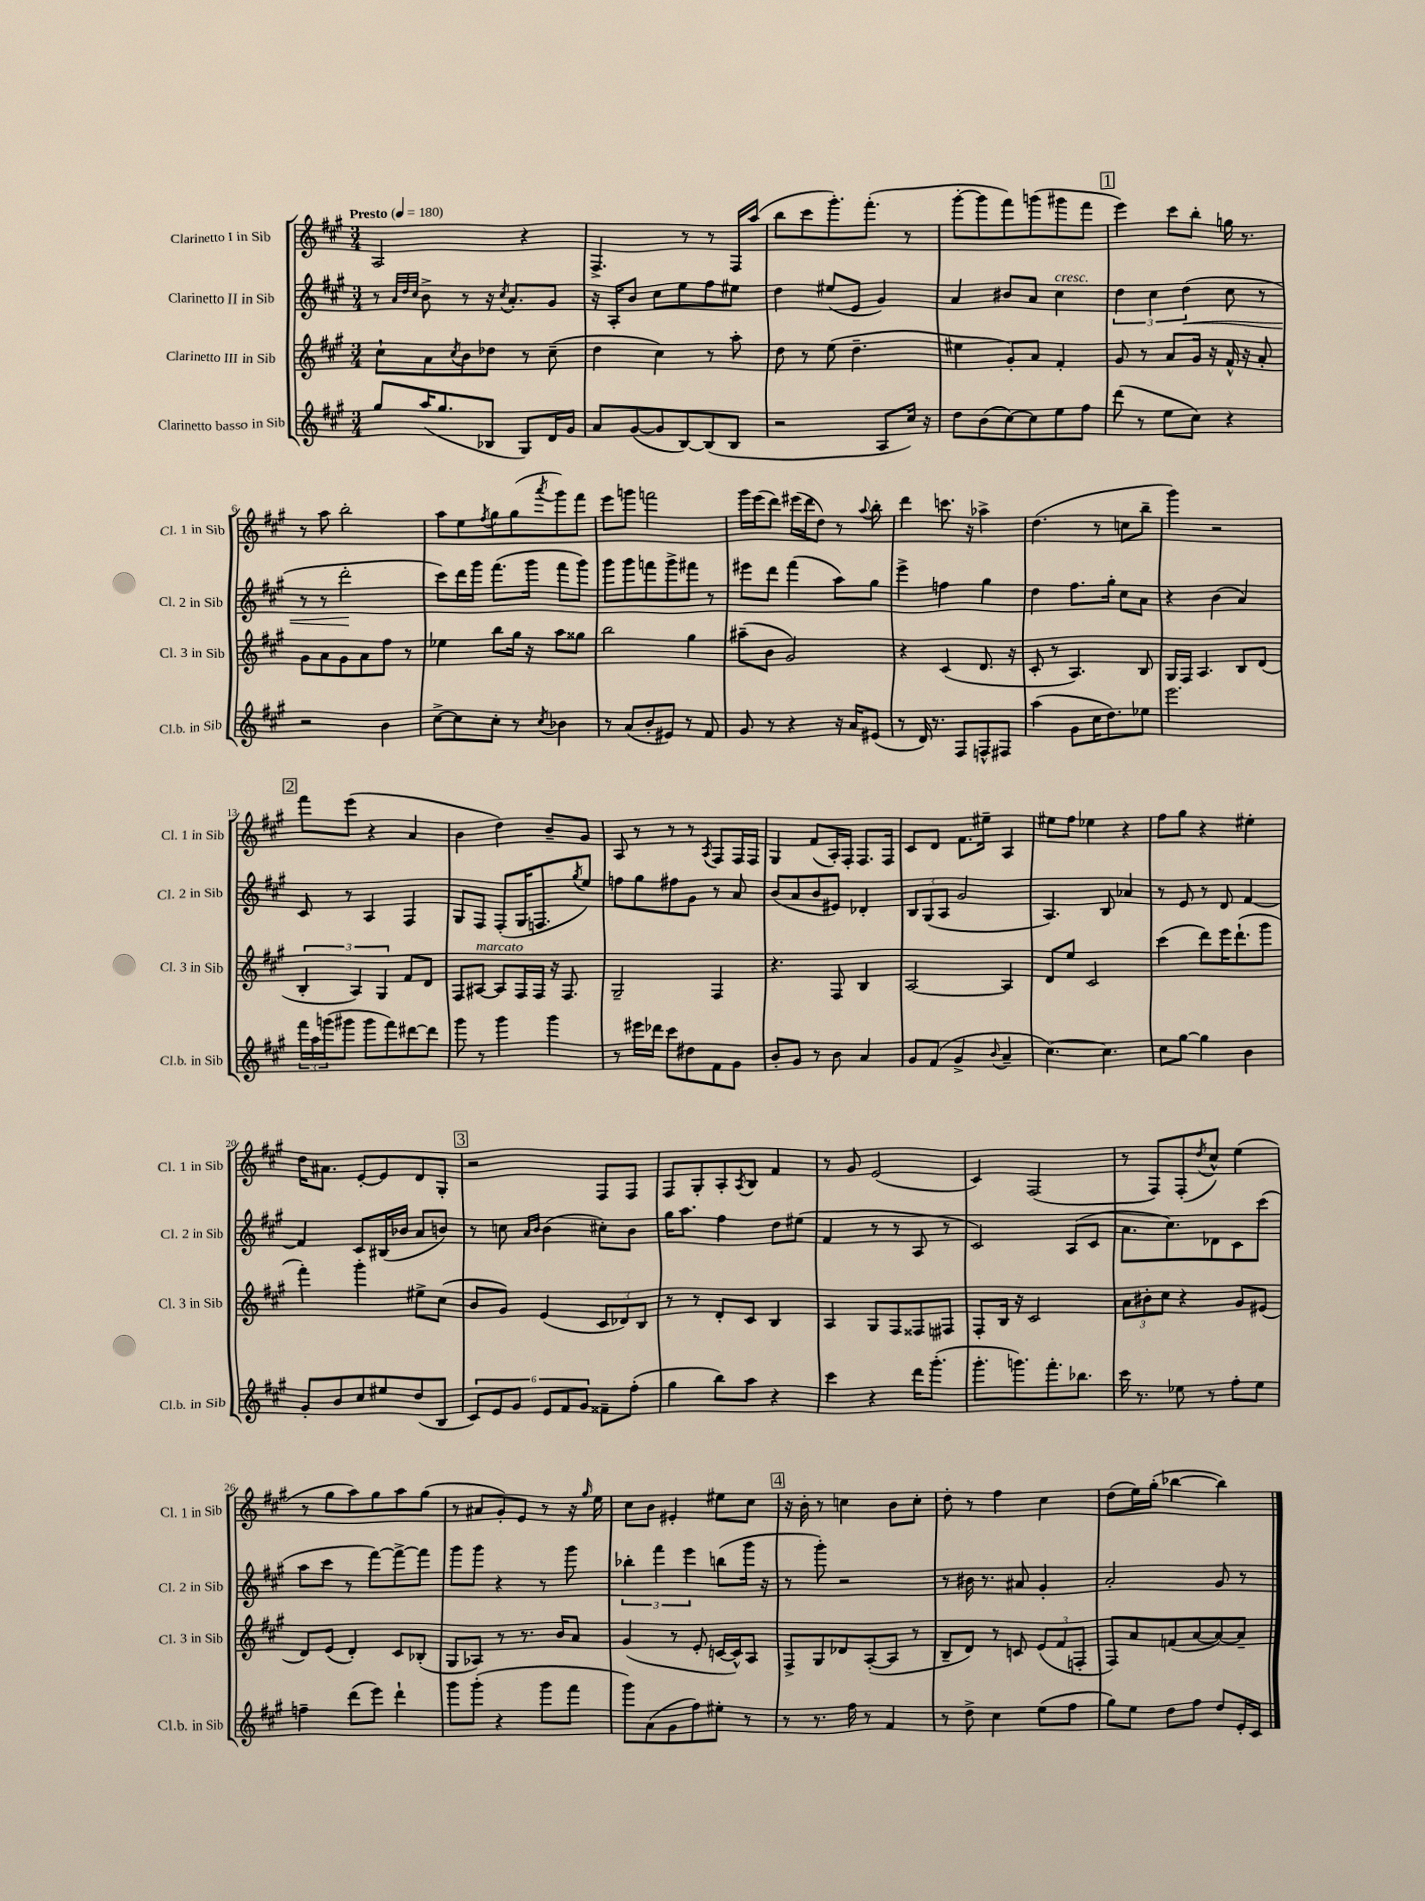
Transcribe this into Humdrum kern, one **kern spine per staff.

**kern	**kern	**kern	**dynam	**kern
*part4	*part3	*part2	*part2	*part1
*staff4	*staff3	*staff2	*staff2	*staff1
*I"Clarinetto basso in Sib	*I"Clarinetto III in Sib	*I"Clarinetto II in Sib	*	*I"Clarinetto I in Sib
*I'Cl.b. in Sib	*I'Cl. 3 in Sib	*I'Cl. 2 in Sib	*	*I'Cl. 1 in Sib
*clefG2	*clefG2	*clefG2	*	*clefG2
*k[f#c#g#]	*k[f#c#g#]	*k[f#c#g#]	*	*k[f#c#g#]
*M3/4	*M3/4	*M3/4	*	*M3/4
*MM180	*MM180	*MM180	*	*MM180
=1	=1	=1	=1	=1
!	!	!	!	!LO:TX:a:B:t=Presto
8gg#/L	8cc#`\L	8r	.	2A/
.	.	32qqa/LLL	.	.
.	.	32qqdd/	.	.
.	.	32qqcc#/JJJ	.	.
(16aa/K	8a\	8b^\	.	.
8.gg#/	.	.	.	.
.	8qcc#/	.	.	.
.	8b\	8r	.	.
8B-X/J	8dd-X\J	16r	.	.
.	.	8qcc#/	.	.
.	.	8.a'/L	.	.
8G#/L)	8r	.	.	4r
16d/L	(8cc#~\	8g#/J	.	.
16g#/JJ	.	.	.	.
=2	=2	=2	=2	=2
8a/L	4dd\	16r	.	4.F#^/
.	.	16A'/KL	.	.
([8g#/	.	8b/J	.	.
8g#/]	4cc#\)	8cc#\L	.	.
[8B/)	.	8ee\	.	8r
(8B/]	8r	8ff#\	.	8r
8B/J	8aa'\	8ee#X\J	.	16F#/LL
.	.	.	.	(16aa/JJ
=3	=3	=3	=3	=3
2r	8dd\	4dd\	.	8bb\L
.	8r	.	.	8ccc#\
.	(8ee\	(8ee#X/L	.	8.ggg#'\)
.	4.dd~\	8e/J	.	.
.	.	.	.	(8.fff#'\J
8A/L	.	4g#/)	.	.
16cc#/Jk)	.	.	.	8r
16r	.	.	.	.
=4	=4	=4	=4	=4
8dd\L	4ee#X\	4a/	.	[8ggg#'\L
(8b\	.	.	.	8ggg#\]
[8cc#\)	8g#'/L)	8b#X/L	.	8fff#\)
8cc#\]	8a/J	8a/J	.	(8gggn\
!	!	!LO:TX:a:i:t=cresc.	!	!
8ee\	4f#'/	4cc#\	.	8ggg#X\
8ff#\J	.	.	.	8fff#\J
!!LO:REH:place=s1:t=1
=5	=5	=5	=5	=5
(8ddd\	8g#/	6dd\	.	4eee\)
8r	8r	.	.	.
.	.	6cc#\	.	.
8ee\L	8a/L	.	.	8ccc#\L
!	!	!	!LO:HP:b	!
.	.	(6dd\	<	.
8cc#\J)	16g#/Jk	.	.	8bb'\J
.	16r	.	.	.
4r	16f#^^/	8cc#\	.	16ggn\
.	16r	.	.	8.r
.	8a'/	8r	.	.
!!LO:LB:g=z
=6	=6	=6	=6	=6
2r	8g#\L	8r	.	8r
.	8a\	8r	.	8aa\
.	8g#\	2ddd'\	.	2bb'\
.	8a\	.	.	.
4b\	8ff#\J	.	.	.
.	8r	.	.	.
.	.	.	[	.
=7	=7	=7	=7	=7
[8cc#^\L	4ee-X\	8ccc#\L)	.	8aa\L
8cc#\]	.	16ddd\L	.	8ee\
.	.	16ggg#\JJ	.	.
.	.	.	.	8qff#/
8cc#'\J	8bb\L	(8.fff#\L	.	8gg#\
8r	16gg#\Jk	.	.	(8gg#\
.	16r	16ggg#\Jk	.	.
8qcc#/	.	.	.	8qaaa/
4b-X\	8aa\L	8fff#\L	.	8ggg#\)
.	8gg##X\J	8ggg#\J)	.	8fff#\J
=8	=8	=8	=8	=8
8r	2bb\	8ggg#\L	.	8eee\L
(8a/L	.	8ggg#\	.	8gggn\J
8b'/	.	8fffn\	.	2fffn\
8e#X/J)	.	8ggg#^\	.	.
8r	4gg#\	8fff#X\J	.	.
8f#/	.	8r	.	.
=9	=9	=9	=9	=9
8g#/	(8aa#X~\L	8eee#X\L	.	16ggg#\LL
.	.	.	.	(16eee\J
8r	8b\J	8ddd\J	.	8ddd\J)
4r	2g#/)	(4fff#\	.	(16eee#X\LL
.	.	.	.	16ddd\J
.	.	.	.	8dd\J)
16r	.	8aa\L)	.	8r
16a/KL	.	.	.	.
.	.	.	.	8qqaa/
(8e#X/J	.	8gg#\J	.	8bb'\
=10	=10	=10	=10	=10
8r	4r	4eee^\	.	4ddd\
16d/)	.	.	.	.
8.r	.	.	.	.
.	(4c#/	4ffn\	.	8.cccn\
8F#/L	.	.	.	.
.	.	.	.	16r
8Fn^^/	8.d/	4gg#\	.	4aa-X^\
8F#X/J	.	.	.	.
.	16r	.	.	.
=11	=11	=11	=11	=11
(4aa\	8c#'/	4dd\	.	(4.dd\
.	8r	.	.	.
8g#\L	4.A/)	8.ff#\L	.	.
16cc#\K	.	.	.	8r
8.dd\)	.	16gg#'\Jk	.	.
.	.	8cc#\L	.	8ccn\L
8ee-X\J	8B/	8a\J	.	8bb~\J
=12	=12	=12	=12	=12
2.eee\	16G#/LL	4r	.	4ggg#\)
.	16F#/JJ	.	.	.
.	4.A/	.	.	.
.	.	(4b\	.	2r
.	8B/L	4a/)	.	.
.	(8d/J	.	.	.
!!LO:LB:g=z
!!LO:REH:place=s1:t=2
=13	=13	=13	=13	=13
24fff#\LL	6B'/	8c#/	.	8fff#\L
24aa\	.	.	.	.
(24gggn\J	.	.	.	.
8ggg#X\J	.	8r	.	(8eee\J
.	6A/)	.	.	.
8ggg#\L	.	4A/	.	4r
.	6G#/	.	.	.
8fff#\)	.	.	.	.
[8ddd#X\	8f#/L	4F#/	.	4a/
8ddd#\J]	8d/J	.	.	.
=14	=14	=14	=14	=14
8ggg#\	8F#/L	8G#/L	.	4b\
!	!LO:TX:a:i:t=marcato	!	!	!
8r	[8A#X/J	8F#/J	.	.
4ggg#\	8A#/L]	(8F#'/L	.	4dd\)
.	16F#/L	16G#/K	.	.
.	16F#/JJ	8.Fn/	.	.
4ggg#\	16r	.	.	8b~/L
.	8.F#/	.	.	.
.	.	8qgg#/	.	.
.	.	8ee/J)	.	8g#/J
=15	=15	=15	=15	=15
8r	2G#~/	8ffn\L	.	8A/
16eee#X\LL	.	8gg#\	.	8r
16ddd-X\JJ	.	.	.	.
8ccc#\L	.	8ff#X\	.	8r
8dd#X\	.	8g#\J	.	8r
.	.	.	.	8qA/
8f#\	4F#/	8r	.	8F#/L
8g#\J	.	8a/	.	16F#/L
.	.	.	.	16F#/JJ
=16	=16	=16	=16	=16
8b'/L	4.r	(8b/L	.	4G#/
8g#/J	.	8a/	.	.
8r	.	8b/	.	(8f#/L
8b\	8F#/	8e#X/J)	.	16A'/L)
.	.	.	.	16F#'/JJ
4a/	4B/	4d-X'/	.	8.F#/L
.	.	.	.	16F#/Jk
=17	=17	=17	=17	=17
8g#/L	[2A/	12B/L	.	8c#/L
.	.	(12G#/	.	.
(8f#/J	.	.	.	8d/J
.	.	12A/J	.	.
4g#^/	.	2g#/	.	8.f#\L
.	.	.	.	16ee#X~\Jk
8qqb/	.	.	.	.
4a~/	4A/]	.	.	4A/
=18	=18	=18	=18	=18
[4.cc#\)	8d/L	4.A/)	.	8ee#X\L
.	8ee/J	.	.	8ff#\J
.	2c#/	.	.	4ee-X\
4.cc#\]	.	8B/	.	.
.	.	4a-X/	.	4r
=19	=19	=19	=19	=19
8cc#\L	(4ccc#\	8r	.	8ff#\L
[8gg#\J	.	8e/	.	8gg#\J
4gg#\]	8ddd\L)	8r	.	4r
.	16eee\K	8d/	.	.
.	(8.ddd`\	.	.	.
4b\	.	[4f#/	.	4ee#X'\
.	8ggg#\J	.	.	.
!!LO:LB:g=z
=20	=20	=20	=20	=20
8g#'/L	4fff#'\)	4f#/]	.	16dd\KL
.	.	.	.	8.a#X\J
8b/	.	.	.	.
8cc#/	4ggg#'\	8c#/L	.	[8e'/L
8ee#X/	.	(16B#X/L	.	8e/]
.	.	16b-X/JJ	.	.
(8dd/	8ee#X^\L	8a/L	.	8d/
8B/J	(8cc#\J	8bn/J)	.	8G#'/J
!!LO:REH:place=s1:t=3
=21	=21	=21	=21	=21
12c#/L)	8b/L	8r	.	2r
12e/	.	.	.	.
.	8g#/J)	8ccn\	.	.
12g#/J	.	.	.	.
.	.	16qqa/LL	.	.
.	.	16qqb/JJ	.	.
12e/L	(4e/	(4b\	.	.
12f#/	.	.	.	.
12g#/J	.	.	.	.
8f##X~\L	12c#/L	8cc#X'\L)	.	8F#/L
.	12d-X/)	.	.	.
(8ff#'\J	.	8b\J	.	8F#/J
.	12B/J	.	.	.
=22	=22	=22	=22	=22
4gg#\	8r	16gg#\KL	.	8F#/L
.	.	8.aa\J	.	.
.	8r	.	.	8G#'/
8bb\L)	8d'/L	4ff#\	.	8A'/
.	.	.	.	8qA/
8aa\J	8c#/J	.	.	8B/J
4r	4B/	8dd\L	.	4f#/
.	.	(8ee#X\J	.	.
=23	=23	=23	=23	=23
4ccc#\	4A/	4f#/	.	8r
.	.	.	.	8g#/
4r	8G#/L	8r	.	(2e/
.	8F#/	8r	.	.
16ddd\KL	8F##X/	8A/	.	.
(8.ggg#'\J	.	.	.	.
.	8F#X/J	8r	.	.
=24	=24	=24	=24	=24
8.ggg#'\L	8F#'/L	2c#/)	.	4c#/)
.	16B/Jk	.	.	.
8.gggn\)	16r	.	.	.
.	2c#/	.	.	(2F#/
8.fff#'\	.	.	.	.
.	.	(8A/L	.	.
8.bb-X\J	.	.	.	.
.	.	8c#/J	.	.
=25	=25	=25	=25	=25
16ccc#\	12a\L	8.a\L	.	8r
8.r	.	.	.	.
.	12b#X'\	.	.	.
.	.	.	.	8F#/L)
.	12cc#\J	.	.	.
.	.	8.cc#\)	.	.
8ee-X\	4r	.	.	(8F#'/
.	.	.	.	8qdd/
8r	.	8d-X\	.	8cc#^^/J)
8ff#'\L	8g#/L	8c#\	.	(4ee\
8ee-\J	(8e#X/J	(8ccc#\J	.	.
!!LO:LB:g=z
=26	=26	=26	=26	=26
4ffn~\	8d/L)	8aa\L	.	8r
.	(8e/J	8ccc#\J	.	8gg#\L
(8ddd\L	4d'/)	8r	.	8aa\)
8eee\J)	.	[8fff#\L)	.	8gg#\
4ddd`\	8c#/L	8fff#^\_	.	8aa\
.	(8B-X'/J	8fff#\J]	.	(8gg#\J
=27	=27	=27	=27	=27
8ggg#\L	8G#/L	8ggg#\L	.	8r
(8ggg#'\J	8A-X/J)	8ggg#\J	.	8a#X/L
4r	8r	4r	.	8g#'/)
.	8.r	.	.	8e/J
8ggg#\L	.	8r	.	8r
.	16b/KL	.	.	.
8fff#\J	8a/J	8ggg#\	.	16r
.	.	.	.	16qqgg#/
.	.	.	.	16ee\
=28	=28	=28	=28	=28
8ggg#\L)	(4g#/	6bb-X'\	.	8cc#\L
(8a\	.	.	.	8b\J
.	.	6fff#\	.	.
8g#\	8r	.	.	4e#X'/
.	.	6eee\	.	.
8ff#\)	8e'/	.	.	.
8ee#X'\J	[16cn/LL	(8bbn\L	.	8ee#X\L
.	16c^^/J])	.	.	.
8r	8A/J	16ggg#\Jk	.	8cc#\J
.	.	16r	.	.
!!LO:REH:place=s1:t=4
=29	=29	=29	=29	=29
8r	8F#^/L	8r	.	16r
.	.	.	.	16b'\
8.r	8G#/	8ggg#'\)	.	8r
.	8d-X/	2r	.	4ccn\
16ff#\	.	.	.	.
8r	([8A'/	.	.	.
4f#/	8A/J]	.	.	8b\L
.	8r	.	.	8cc'\J
=30	=30	=30	=30	=30
8r	8B~/L	8r	.	8dd'\
8dd^\	8d/J)	16b#X\	.	8r
.	.	8.r	.	.
4cc#\	8r	.	.	4ff#\
.	8cn/	8a#X/	.	.
(8ee\L	(12e/L	4g#'/	.	4cc#\
.	12f#/	.	.	.
8ff#\J	.	.	.	.
.	12Fn'/J	.	.	.
=31	=31	=31	=31	=31
8gg#\L)	8F#/L)	2a'/	.	(8dd\L
8ee\J	8a/	.	.	16ee\L)
.	.	.	.	(16gg#'\JJ
8dd\L	(8fn/	.	.	[4bb-X\
8ff#\J	[8a/	.	.	.
8dd/L	8a/_)	8g#/	.	4bb-\])
16e'/L	8a~/J]	8r	.	.
16c#/JJ	.	.	.	.
==	==	==	==	==
*-	*-	*-	*-	*-
